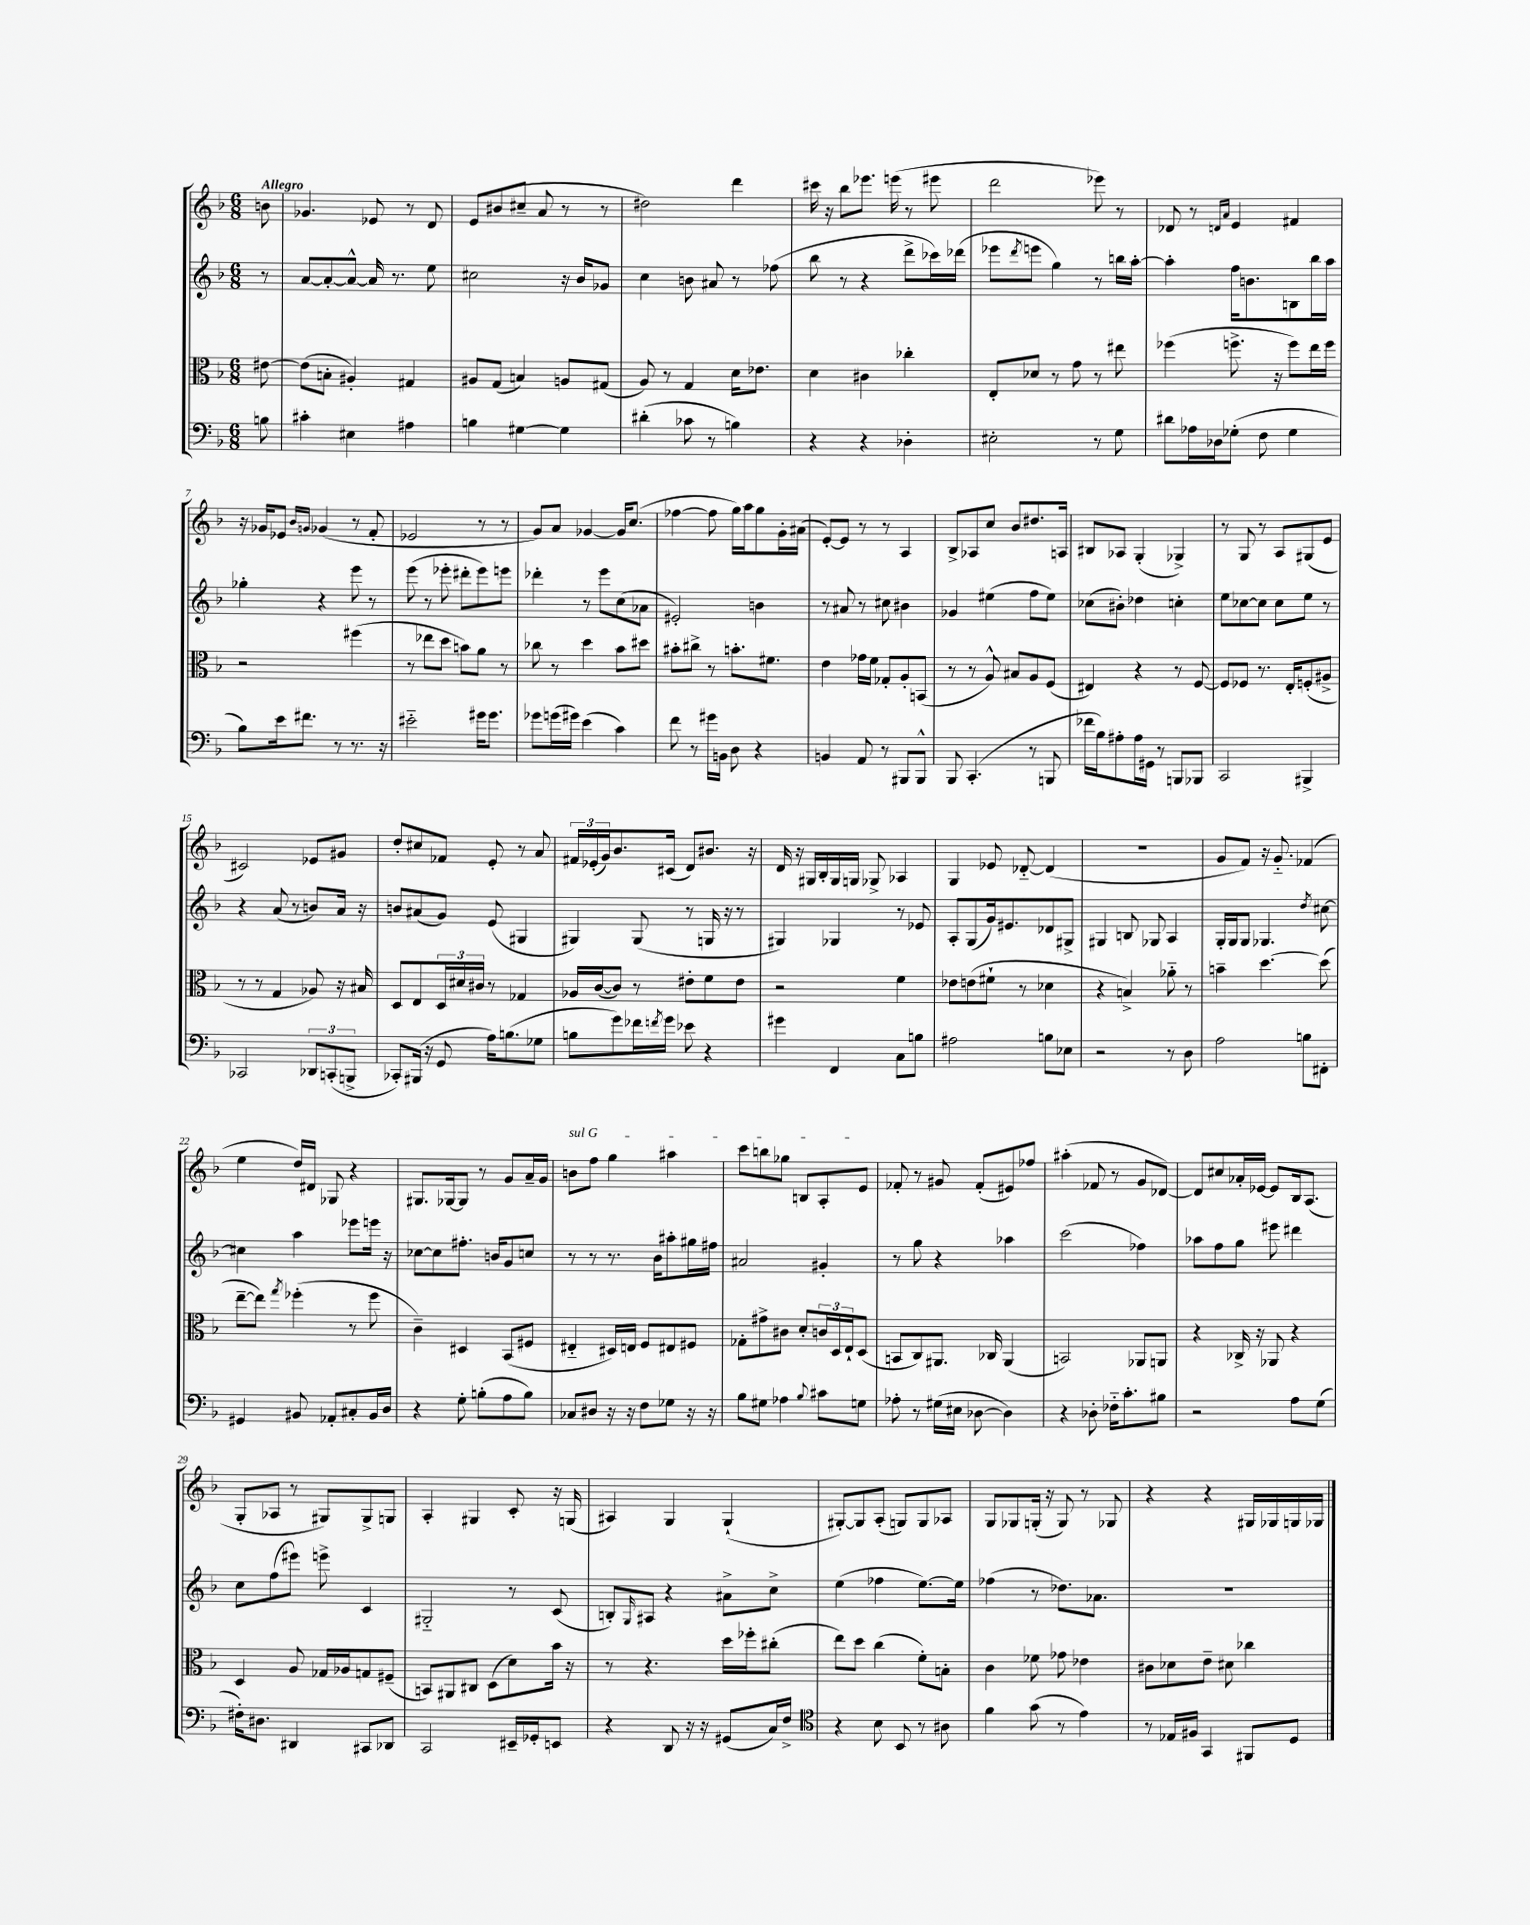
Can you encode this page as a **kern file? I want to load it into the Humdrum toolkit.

**kern	**kern	**kern	**kern
*part4	*part3	*part2	*part1
*staff4	*staff3	*staff2	*staff1
*clefF4	*clefC3	*clefG2	*clefG2
*k[b-]	*k[b-]	*k[b-]	*k[b-]
*M6/8	*M6/8	*M6/8	*M6/8
=	=	=	=
!	!	!	!LO:TX:a:B:t=Allegro
8Bn\	[8e#X\	8r	8bn\
=1	=1	=1	=1
4c#X'\	(8e#\L]	[8a/L	4.g-X/
.	8Bn'\J	8a'/_	.
4E#X\	4A#X'/)	8a^^/J_	.
.	.	16a/]	8e-X/
.	.	8.r	.
4A#X\	4G#X/	.	8r
.	.	8ee\	8d/
=2	=2	=2	=2
4Bn\	8A#X/L	2cc#X\	8e/L
.	(8G/J	.	(8b#X/
[4G#X\	4Bn/)	.	8cc#X~/J
.	.	.	8a/
4G#\]	8An/L	16r	8r
.	.	16b-/KL	.
.	(8G#X/J	8g-X/J	8r
=3	=3	=3	=3
(4d#X'\	8A/)	4cc\	2dd#X\)
.	8r	.	.
8c-X\	4G/	8bn\	.
8r	.	8a#X/	.
4Bn\)	16d\KL	8r	4ddd\
.	8.e-X\J	.	.
.	.	(8ff-X\	.
=4	=4	=4	=4
4r	4d\	8bb-\	16ccc#X\
.	.	.	16r
.	.	8r	8bb-\L
4r	4c#X\	4r	8.eee-X\J
.	.	.	(16eeen\
4D-X'\	4cc-X'\	8ddd^\L	8r
.	.	16ccc-X\L)	8eee#X\
.	.	(16ddd-X\JJ	.
=5	=5	=5	=5
2E#X'\	8E'/L	8eee-X\L	2ddd\
.	.	8qddd/	.
.	8d-X/J	8eeen\J	.
.	8r	4gg\)	.
.	8g\	.	.
8r	8r	8r	8eee-X\)
8G\	8ee#X\	16bbn\LL	8r
.	.	[16aa'\JJ	.
=6	=6	=6	=6
8d#X\L	(4ff-X\	4aa'\]	8d-X/
16A-X\L	.	.	8r
16D-X\J	.	.	.
.	.	.	16qqdn/LL
.	.	.	16qqa/JJ
(8G-X'\J	8.ffn^\	16ff\KL	4e/
.	.	8.bn\	.
8F\	.	.	.
.	16r	.	.
4G-\	8ff\L)	8Bn\	4f#X/
.	16ee\L	16bb-\L	.
.	16ff\JJ	16aa\JJ	.
!!LO:LB:g=z
=7	=7	=7	=7
8B-\L)	2r	4gg-X'\	16r
.	.	.	16g-X/KL
16e\k	.	.	8e-X/J
8.f#X\J	.	.	.
.	.	.	16qqb-/LL
.	.	.	16qqgn/JJ
.	.	4r	(4g-X/
8r	.	.	.
8.r	(4ff#X\	8eee\	8r
.	.	8r	8f'/
16r	.	.	.
=8	=8	=8	=8
2e#X\	8r	(8eee\	2e-X/
.	8ee-X\L	8r	.
.	8dd\J	8eee-X'\	.
.	8bn\L)	8ddd#X'\L	.
16g#X\KL	8a\J	8eee-\)	8r
8.g#\J	.	.	.
.	8r	8eeen\J	8r
=9	=9	=9	=9
8g-X\L	8cc-X\	4ddd-X'\	8g/L)
(16gn\L	8r	.	8a/J
16g#X\JJ)	.	.	.
(4e\	4dd\	8r	[4g-X/
.	.	8eee\L	.
4c\)	8b-\L	(8cc\	16g-/KL]
.	.	.	(8.cc/J
.	8dd#X\J	8a-X\J	.
=10	=10	=10	=10
8f\	8b#X'\L	2e#X'/)	[4ff-X\
8r	8cc#X^\J	.	.
16g#X\LL	8r	.	8ff-\]
16BBn\JJ	.	.	.
8D\	8.bn'\L	.	16gg\LL)
.	.	.	16aa\J
4r	.	4bn\	8gg\
.	8.f#X\J	.	.
.	.	.	16g'\L
.	.	.	(16a#X\JJ
=11	=11	=11	=11
4BBn/	4e\	8r	[8e'/L)
.	.	8a#X/	8e/J]
8AA/	16g-X\LL	8r	8r
.	16f\JJ	.	.
8r	8G-X'/L	8cc#X\	8r
8BBB#X/L	8A'/	4b#X\	4A/
8BBB#^^/J	(8BBn/J	.	.
=12	=12	=12	=12
8BBB-/	8r	4g-X/	8B-^/L
(4.CC'/	8r	.	8A-X/
.	8A^^/)	(4ee#X\	8cc/J
.	8B#X/L	.	8b-/L
8r	8A/	8ff\L	8.dd#X/
8BBBn/	(8F/J	8ee#\J)	.
.	.	.	16An/Jk
=13	=13	=13	=13
16f-X\LL	4E#X/)	(8cc-X\L	8B#X/L
16B-\J)	.	.	.
8A#X'\	.	8b#X'\J)	8A-X/J
16A#\L	4r	4dd-X\	(4G'/
16GG#X\JJ	.	.	.
8r	.	.	.
8BBBn/L	8r	4ccn'\	4G-X^/)
8BBB-X/J	[8F/	.	.
=14	=14	=14	=14
2CC/	8F/L]	8ee\L	8r
.	8F-X/J	[8cc-X\	8G/
.	8.r	8cc-\J]	8r
.	.	8cc-\L	8A/L
.	16E'/KL	.	.
4BBB#X^/	(8Fn'/	8ee\J	(8G#X/
.	8A#X^/J	8r	8e/J
!!LO:LB:g=z
=15	=15	=15	=15
2CC-X/	8r	4r	2c#X/)
.	8r	.	.
.	4G/	(8a/	.
.	.	8r	.
12DD-X/L	8A-X/)	8bn/L)	8e-X/L
(12CCn'/	.	.	.
.	16r	16a/Jk	8g#X/J
12BBBn^/J	.	.	.
.	16B#X/	16r	.
=16	=16	=16	=16
8CC-X'/L)	8D/L	8bn/L	8dd'/L
(16BBB#X/Jk	8E/	(8a#X/	8cc#X/
16r	.	.	.
8GG/	24D/L	8g/J)	8f-X/J
.	24d#X/	.	.
.	24c#X/JJ	.	.
16A\KL)	8r	(8e/	8e'/
(8.Bn\	.	.	.
.	4G-X/	4G#X/	8r
8G-X\J	.	.	8a/
=17	=17	=17	=17
8Bn\L	16A-X/LL	4G#X/)	24f#X/LL
.	.	.	(24e-X'/
.	([16c/J	.	.
.	.	.	24g/J)
8g\)	8c/J])	.	8.b-/
16f-X\L	8r	(8G#/	.
8qfn/	.	.	.
16g\JJ	.	.	(16c#X/Jk
8e-X\	8e#X'\L	8r	8d/L)
4r	8f\	16Gn/	8.b#X/J
.	.	16r	.
.	8e#\J	8r	.
.	.	.	16r
=18	=18	=18	=18
4g#X\	2r	4G#X/)	16d/
.	.	.	16r
.	.	.	16G#X/LL
.	.	.	16B-'/
4FF/	.	4G-X/	16G#/
.	.	.	16Gn/JJ
.	.	.	8G-X^/
8C\L	4f\	8r	4A-X/
8Bn\J	.	8e-X/	.
=19	=19	=19	=19
2A#X\	8e-X\L	8A'/L	4G/
.	(8en\	(8G/	.
.	8f#X`\J	16g/k)	8e-X/
.	.	8.e#X/	.
.	8r	.	[8d-X/
8Bn\L	4d-X\	8d-X/	(4d-/]
8E-X\J	.	8G#X^/J	.
=20	=20	=20	=20
2r	4r	4G#X/	2.r
.	4Bn^/)	8Bn/	.
.	.	8G-X/	.
8r	8a-X\	4A/	.
8D\	8r	.	.
=21	=21	=21	=21
2A\	4bn~\	16G'/LL	8g/L
.	.	16G/J	.
.	.	8G/J	8f/J)
.	[4.dd\	4.G-X/	16r
.	.	.	8.g/
8Bn\L	.	.	(4f-X/
.	.	8qdd/	.
8FF#X'\J	(8dd\]	[8cc#X\	.
!!LO:LB:g=z
=22	=22	=22	=22
4GG#X/	[8ee~\L	4cc#X\]	4ee\
.	8ee\J])	.	.
.	8qgg/	.	.
8BB#X/	(4ff-X'\	4aa\	16dd/LL)
.	.	.	16d#X/JJ
8AA-X'/L	.	.	8G-X/
8C#X'/	8r	8eee-X\L	4r
16BB#/L	8ff-\	16eeen\Jk	.
16D/JJ	.	16r	.
=23	=23	=23	=23
4r	4c~\)	[8cc-X\L	8.G#X/L
.	.	8cc-\]	.
.	.	.	[16G-X/k
8G'\	4D#X/	8.ff#X'\J	8G-/J]
(8Bn'\L	.	.	8r
.	.	16bn/KL	.
8A\	(8BB-/L	8g/	8g/L
8B\J)	8F#X/J	8ccn/J	16a~/L
.	.	.	16g/JJ
=24	=24	=24	=24
!	!	!	!LO:TX:a:i:t=sul G
8C-X/L	4E#X/	8r	8bn\L
8D#X/J	.	8r	8ff\J
16r	16D#X/LL)	8.r	4gg\
16r	16En/JJ	.	.
8F\L	8F/L	.	.
.	.	16b-\KL	.
8G-X\J	8E#X/	8aa#X'\	4aa#X\
16r	8F#X/J	16gg#X\L	.
16r	.	16ff#X\JJ	.
=25	=25	=25	=25
8B-\L	8G-X'\L	2a#X/	8ccc\L
8G#X\J	8g#X^\	.	8bbn\
4A-X\	8c#X\J	.	8gg-X\J
.	8d'/L	.	8Bn/L
8qqB-/	.	.	.
8c#X\L	24cn/L	4g#X'/	8A'/
.	24D/	.	.
.	24E`/J	.	.
8Gn\J	(8D/J	.	8e/J
=26	=26	=26	=26
8A-X'\	8BBn/L	8r	8f-X'/
8r	8C/)	8gg\	8r
(16G#X\LL	8.AA#X/J	4r	8g#X/
16E#X\JJ	.	.	.
[8D-X\	.	.	(8f-'/L
.	16C-X/	.	.
4D-\])	(4AA#/	4aa-X\	8e#X/)
.	.	.	8ff-X/J
=27	=27	=27	=27
4r	2BBn/)	(2ccc\	(4aa#X'\
8D-X'\	.	.	8f-X/
16F-X\KL	.	.	8r
8.c'\	.	.	.
.	8AA-X/L	4ff-X\)	8g/L
8B#X\J	8AAn/J	.	[8d-X/J)
=28	=28	=28	=28
2r	4r	8aa-X\L	8d-/L]
.	.	8ff\	8cc#X/
.	16C-X^/	8gg\J	16a-X'/L
.	16r	.	[16e-X/JJ
.	8AA-X/	8eee#X\	8e-/L]
8A\L	4r	4ddd#X\	16B-/k
.	.	.	(8.A/J
(8G\J	.	.	.
!!LO:LB:g=z
=29	=29	=29	=29
16F#X'\KL)	4D/	8cc\L	8G'/L
8.D#X\J	.	.	.
.	.	(8ff\	8A-X/J
4DD#X/	8A/	8eee#X\J)	8r
.	16G-X/LL	8eeen^\	8G#X/L)
.	16A-X/J	.	.
8CC#X/L	8Gn/	4c/	8G#^/
8DD-X/J	(8F#X~/J	.	8Gn/J
=30	=30	=30	=30
2CC/	8BBn/L)	2G#X/	4A'/
.	8AA#X/	.	.
.	8C#X/J	.	4G#X/
.	(8D\L	.	.
16EE#X~/LL	8d\)	8r	8c'/
16GG-X'/J	.	.	.
8EEn/J	16b-\Jk	(8c/	16r
.	16r	.	(16Gn/
=31	=31	=31	=31
4r	8r	8Bn'/L)	4A#X/)
.	.	16qqG/	.
.	4.r	8A#X/J	.
8DD/	.	4r	4G/
16r	.	.	.
16r	.	.	.
(8GG#X/L	16dd\LL	8a#X^\L	(4G`/
.	16ff-X'\J	.	.
16C/L)	(8cc#X'\J	8cc^\J	.
16F^/JJ	.	.	.
=32	=32	=32	=32
*clefC4	*	*	*
4r	8ee\L)	(4ee\	[8G#X'/L)
.	8dd\J	.	8G#/]
8B-\	(4cc\	4ff-X\	(8A'/J
8BB-/	.	.	8Gn/L)
8r	8f'\L)	[8.ee\L)	8G/
8A#X\	8Bn'\J	.	8A-X/J
.	.	16ee\Jk]	.
=33	=33	=33	=33
4f\	4c\	(4ff-X\	8G/L
.	.	.	8G-X/
(8g\	8f-X\	8r	(16Gn'/Jk
.	.	.	16r
8r	8g-X\	8.dd-X\L)	8G/)
4e\)	4e-X\	.	8r
.	.	8.a-X\J	.
.	.	.	8G-X/
=34	=34	=34	=34
8r	8c#X\L	2.r	4r
16E-X/LL	8d-X\	.	.
16F#X/JJ	.	.	.
4GG/	8e~\J	.	4r
.	8d#X\	.	.
8FF#X/L	4cc-X\	.	16G#X/LL
.	.	.	16G-X/
8D/J	.	.	16Gn/
.	.	.	16G-X/JJ
==	==	==	==
*-	*-	*-	*-
